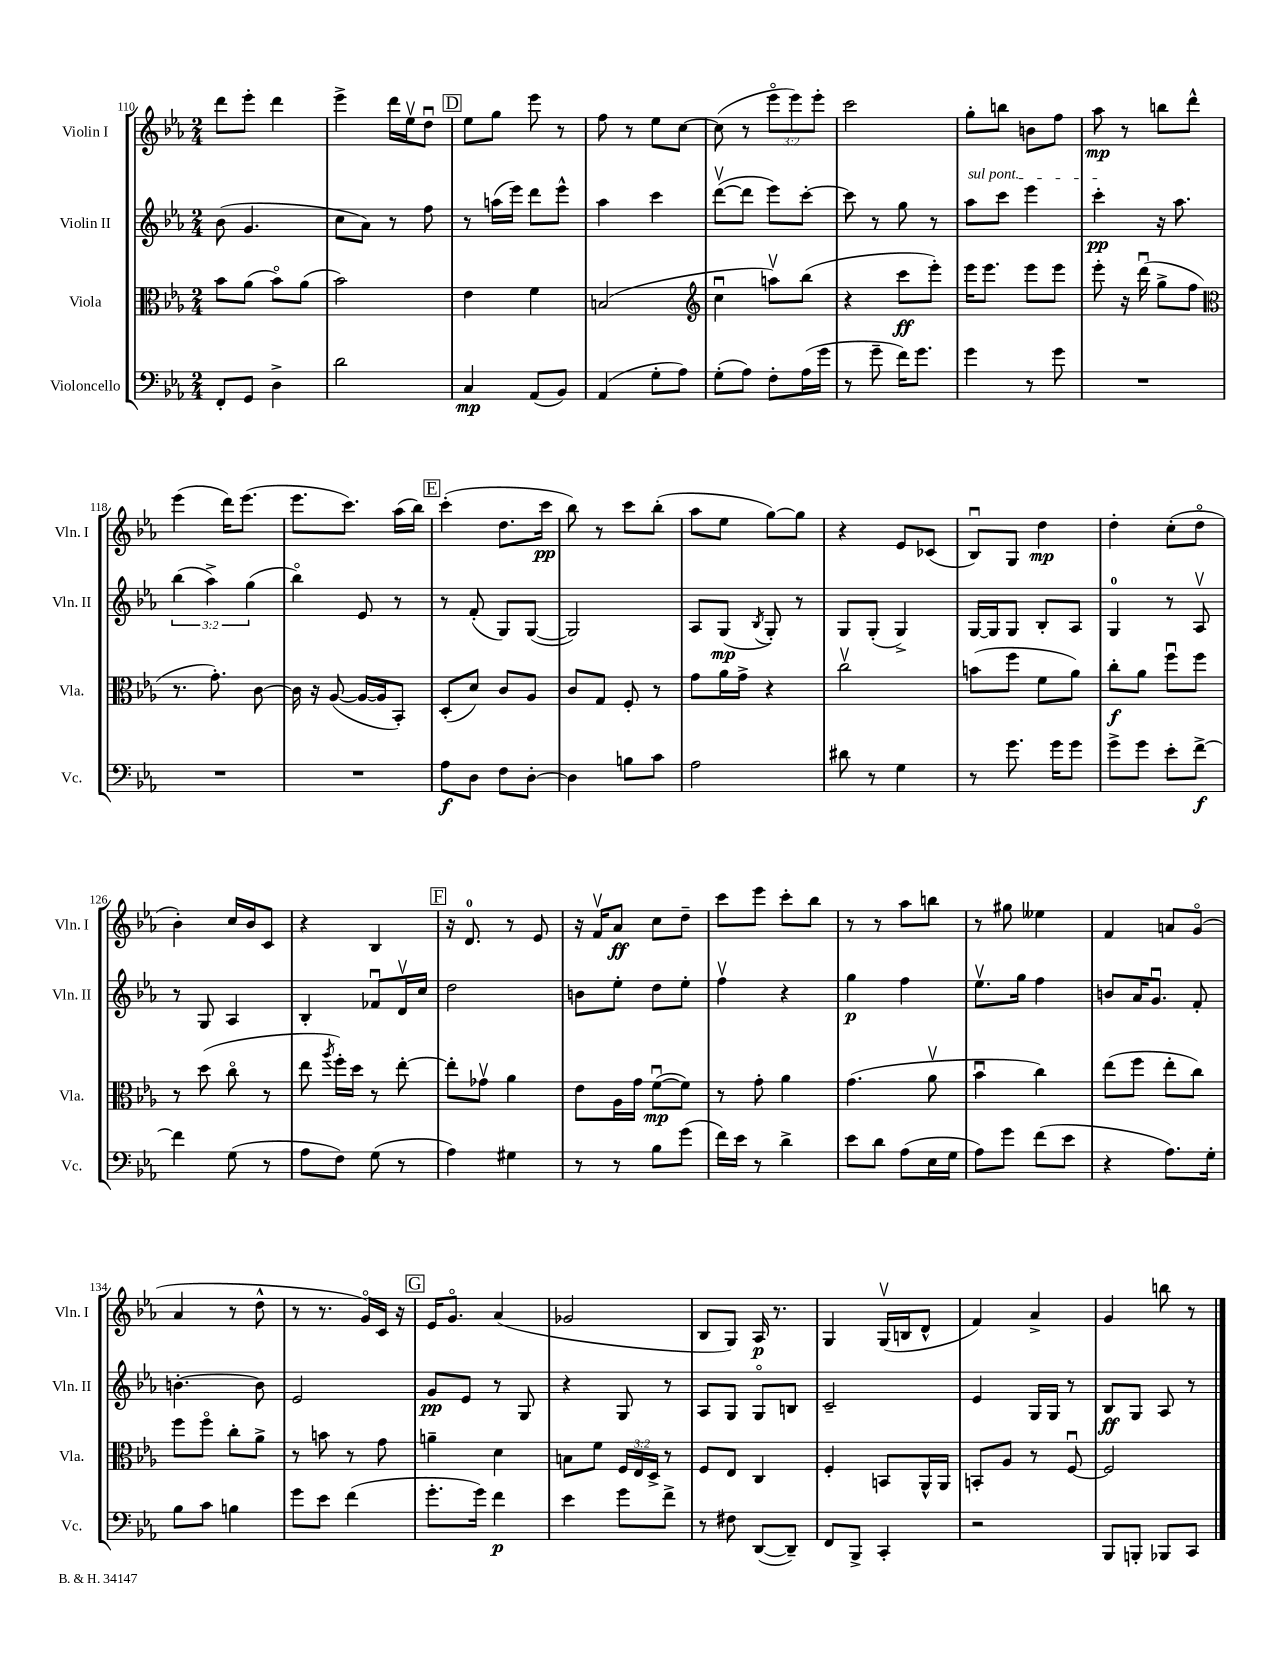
<<
\new StaffGroup <<
\new Staff = "s0" \with { instrumentName = "Violin I" shortInstrumentName = "Vln. I" } {
    \clef treble \key ees \major \numericTimeSignature \time 2/4 \override Staff.TupletNumber.text = #tuplet-number::calc-fraction-text
    \autoBeamOff d'''8[ ees'''8]-. d'''4 |
    ees'''4-> d'''16[ ees''16\upbow d''8]\downbow |
    \mark \markup { \box "D" } ees''8[ g''8] ees'''8 r8 |
    f''8 r8 ees''8[ c''8]~ |
    c''8( r8 \tuplet 3/2 { ees'''8[\flageolet ees'''8) ees'''8]-. } |
    c'''2 |
    g''8[-. b''8] b'8[ f''8] |
    aes''8\mp r8 b''8[ d'''8]-^ |
    ees'''4( d'''16[) ees'''8.]( |
    ees'''8.[ c'''8.]) aes''16[( bes''16]) |
    \mark \markup { \box "E" } c'''4-.( d''8.[ c'''16]\pp |
    bes''8) r8 c'''8[ bes''8]-.( |
    aes''8[ ees''8] g''8[~) g''8] |
    r4 ees'8[ ces'8]( |
    bes8[\downbow) g8] d''4\mp |
    d''4-. c''8[-.( d''8]\flageolet |
    bes'4-.) c''16[ bes'16 c'8] |
    r4 bes4 |
    \mark \markup { \box "F" } r16 d'8.-0 r8 ees'8 |
    r16 f'16[\upbow aes'8]\ff c''8[ d''8]-- |
    c'''8[ ees'''8] c'''8[-. bes''8] |
    r8 r8 aes''8[ b''8] |
    r8 gis''8 eeses''4 |
    f'4 a'8[ g'8]\flageolet( |
    aes'4 r8 d''8-^ |
    r8 r8. g'16[\flageolet) c'16] r16 |
    \mark \markup { \box "G" } ees'16[ g'8.]\flageolet aes'4( |
    ges'2 |
    bes8[ g8]) aes16\p r8. |
    g4 g16[\upbow( b16 d'8]-^ |
    f'4) aes'4-> |
    g'4 b''8 r8 \bar "|." |
}
\new Staff = "s1" \with { instrumentName = "Violin II" shortInstrumentName = "Vln. II" } {
    \clef treble \key ees \major \numericTimeSignature \time 2/4 \override Staff.TupletNumber.text = #tuplet-number::calc-fraction-text
    \autoBeamOff bes'8( g'4. |
    c''8[ aes'8]) r8 f''8 |
    \mark \markup { \box "D" } r8 a''16[( ees'''16]) d'''8[ ees'''8]-^ |
    aes''4 c'''4 |
    d'''8[~\upbow( d'''8] ees'''8[) c'''8]~-. |
    c'''8 r8 g''8 r8 |
    \once \override TextSpanner.bound-details.left.text = \markup { \italic "sul pont." } aes''8[\startTextSpan c'''8] ees'''4 |
    c'''4-.\pp\stopTextSpan r16 aes''8. |
    \tuplet 3/2 { bes''4( aes''4->) g''4( } |
    bes''4\flageolet) ees'8 r8 |
    \mark \markup { \box "E" } r8 f'8-.( g8[) g8]~( |
    g2) |
    aes8[ g8]\mp( \acciaccatura { bes8 } g8-.) r8 |
    g8[ g8]-.( g4->) |
    g16[~ g16 g8] bes8[-. aes8] |
    g4-0 r8 aes8\upbow |
    r8 g8 aes4 |
    bes4-. fes'8[\downbow d'16\upbow c''16] |
    \mark \markup { \box "F" } d''2 |
    b'8[ ees''8]-. d''8[ ees''8]-. |
    f''4\upbow r4 |
    g''4\p f''4 |
    ees''8.[\upbow g''16] f''4 |
    b'8[ aes'16 g'8.]\downbow f'8-. |
    b'4.~-. b'8 |
    ees'2 |
    \mark \markup { \box "G" } g'8[\pp ees'8] r8 g8 |
    r4 g8 r8 |
    aes8[ g8] g8[\flageolet b8] |
    c'2-- |
    ees'4 g16[ g16] r8 |
    bes8[\ff g8] aes8 r8 \bar "|." |
}
\new Staff = "s2" \with { instrumentName = "Viola" shortInstrumentName = "Vla." } {
    \clef alto \key ees \major \numericTimeSignature \time 2/4 \override Staff.TupletNumber.text = #tuplet-number::calc-fraction-text
    \autoBeamOff bes'8[ aes'8]( bes'8[\flageolet) aes'8]( |
    bes'2) |
    \mark \markup { \box "D" } ees'4 f'4 |
    b2( |
    \clef treble c''4\downbow a''8[\upbow) bes''8]( |
    r4 c'''8[\ff ees'''8]-.) |
    ees'''16[ ees'''8.] ees'''8[ ees'''8] |
    ees'''8-. r16 d'''16\downbow( g''8[-> f''8] |
    \clef alto r8. g'8.-.) c'8~ |
    c'16 r16 aes8~( aes16[~ aes16 bes,8]-.) |
    \mark \markup { \box "E" } d8[-.( d'8]) c'8[ aes8] |
    c'8[ g8] f8-. r8 |
    g'8[ aes'16 g'16]-> r4 |
    c''2\upbow |
    b'8[( f''8] f'8[ aes'8]) |
    c''8[-.\f aes'8] f''8[\downbow f''8] |
    r8 d''8( c''8\flageolet r8 |
    ees''8 \acciaccatura { aes''8 } f''16[-.) d''16] r8 ees''8~-. |
    \mark \markup { \box "F" } ees''8[-. ges'8]\upbow aes'4 |
    ees'8[ aes16 g'16] f'8[~\downbow\mp( f'8]) |
    r8 g'8-. aes'4 |
    g'4.( aes'8\upbow |
    bes'4\downbow c''4) |
    ees''8[( f''8] ees''8[-. c''8]) |
    f''8[ f''8]\flageolet c''8[-. aes'8]-> |
    r8 b'8 r8 g'8 |
    \mark \markup { \box "G" } a'4-- d'4 |
    b8[ f'8] \tuplet 3/2 { f16[ ees16 d16]-> } r8 |
    f8[ ees8] c4 |
    f4-. b,8[ aes,16-^ aes,16] |
    b,8[-. aes8] r8 f8~\downbow |
    f2 \bar "|." |
}
\new Staff = "s3" \with { instrumentName = "Violoncello" shortInstrumentName = "Vc." } {
    \clef bass \key ees \major \numericTimeSignature \time 2/4
    \autoBeamOff f,8[-. g,8] d4-> |
    d'2 |
    \mark \markup { \box "D" } c4\mp aes,8[( bes,8]) |
    aes,4( g8[-. aes8]) |
    g8[-.( aes8]) f8[-. aes16( g'16] |
    r8 g'8-- f'16[) g'8.] |
    g'4 r8 g'8 |
    R2 |
    R2 |
    R2 |
    \mark \markup { \box "E" } aes8[\f d8] f8[ d8]~-. |
    d4 b8[ c'8] |
    aes2 |
    dis'8 r8 g4 |
    r8 g'8. g'16[ g'8] |
    g'8[-> g'8] ees'8[-. f'8]~->\f |
    f'4 g8( r8 |
    aes8[ f8]) g8( r8 |
    \mark \markup { \box "F" } aes4) gis4 |
    r8 r8 bes8[ g'8]( |
    f'16[) ees'16] r8 d'4-> |
    ees'8[ d'8] aes8[( ees16 g16] |
    aes8[) g'8] f'8[( ees'8] |
    r4 aes8.[) g16]-. |
    bes8[ c'8] b4 |
    g'8[ ees'8] f'4( |
    \mark \markup { \box "G" } g'8.[-. g'16]) f'4\p |
    ees'4 g'8[ f'8]-> |
    r8 fis8 d,8[~( d,8]--) |
    f,8[ bes,,8]-> c,4-. |
    r2 |
    bes,,8[ b,,8]-. bes,,8[ c,8] \bar "|." |
}
>>
>>
\layout { \context { \Score currentBarNumber = #110 } }
